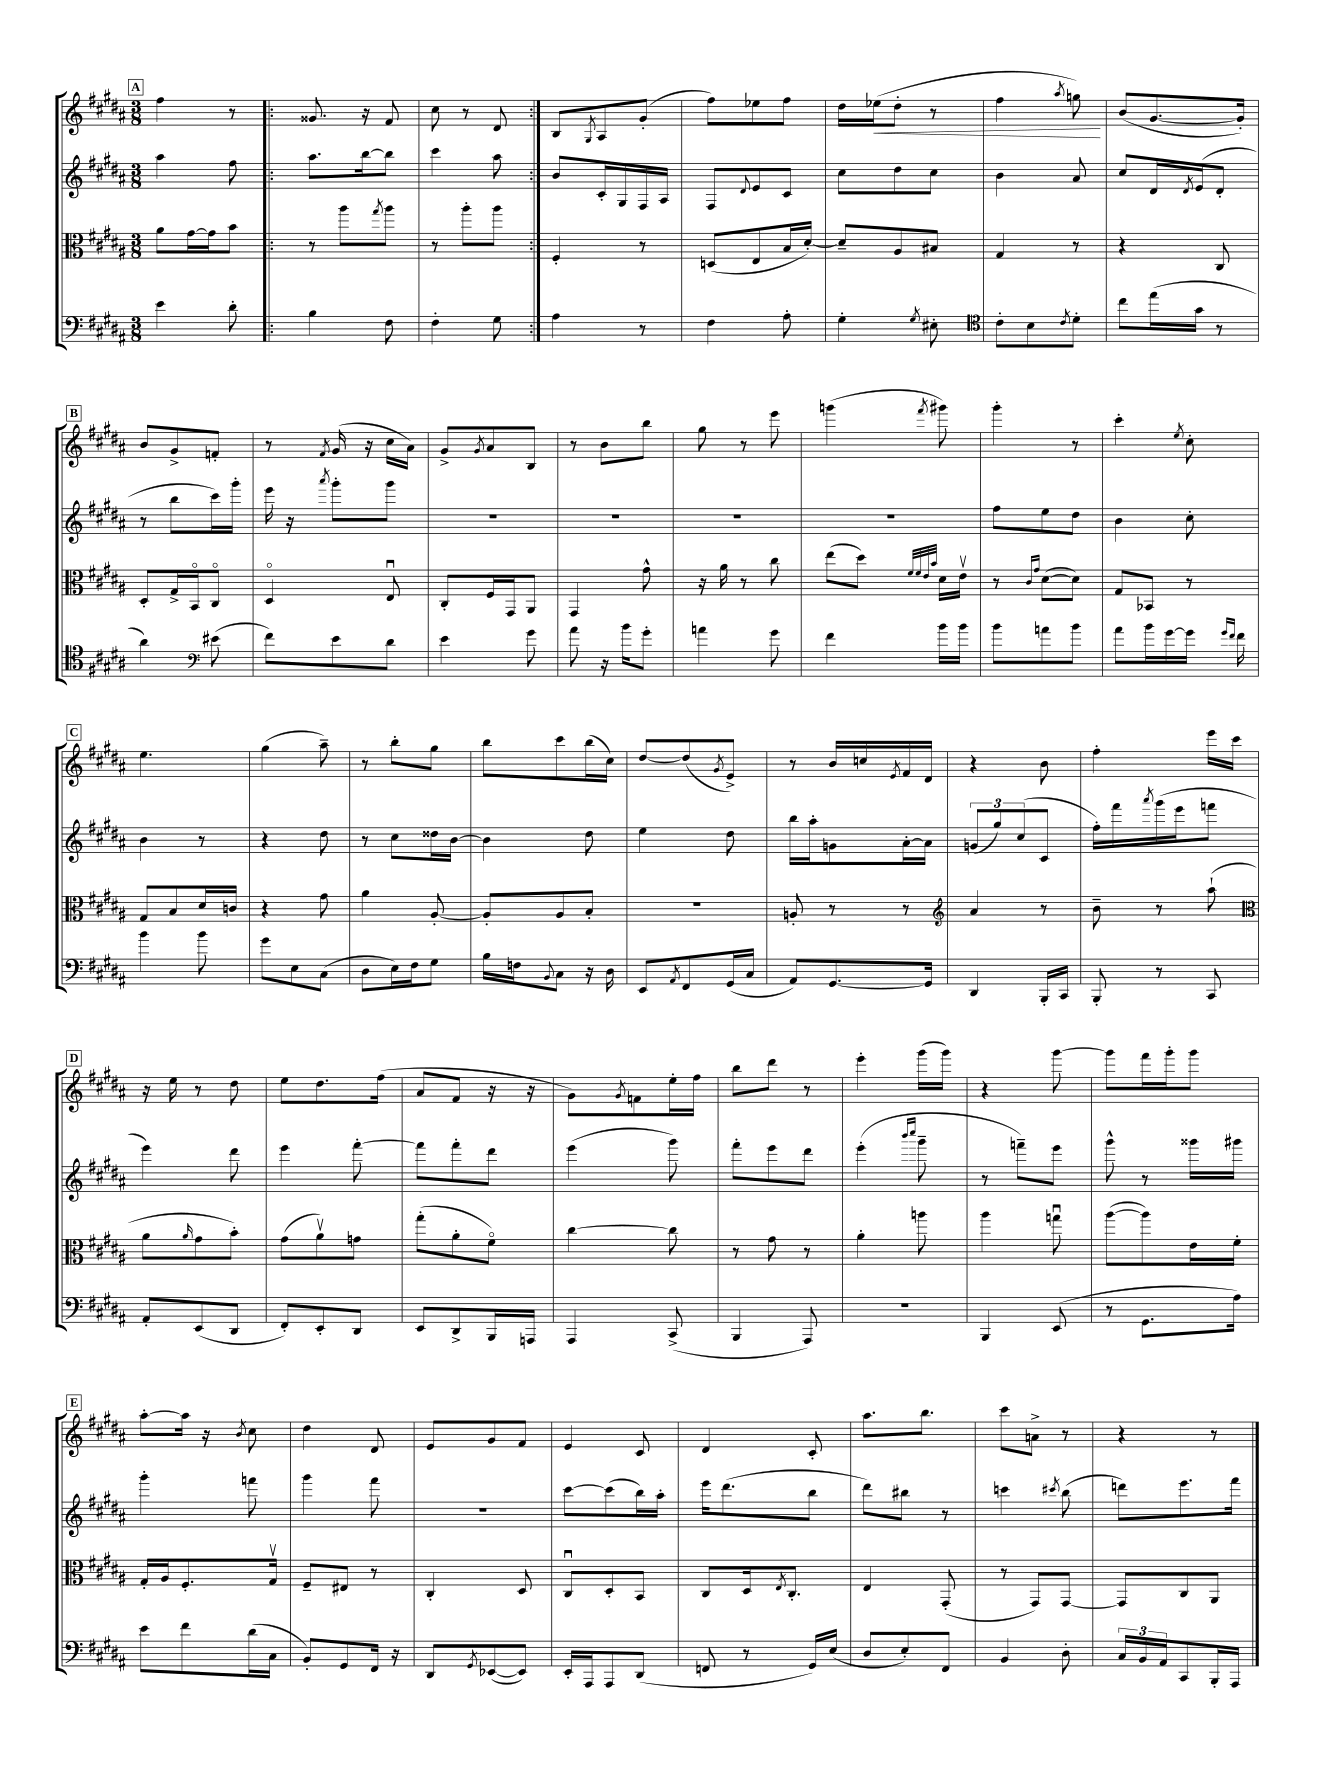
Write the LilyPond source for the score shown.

<<
\new StaffGroup <<
\new Staff = "s0" {
    \clef treble \key b \major \numericTimeSignature \time 3/8
    \mark \markup { \box "A" } fis''4 r8 |
    \repeat volta 2 { gisis'8. r16 fis'8 |
    cis''8 r8 dis'8 | }
    b8 \acciaccatura { gis8 } ais8 gis'8-.( |
    fis''8) ees''8 fis''8 |
    dis''16 ees''16\<( dis''8-. r8 |
    fis''4 \acciaccatura { ais''8 } g''8\!) |
    b'8( gis'8.~ gis'16-.) |
    \mark \markup { \box "B" } b'8 gis'8-> f'8-. |
    r8 \acciaccatura { fis'8 } gis'16( r16 cis''16 ais'16) |
    gis'8-> \acciaccatura { gis'8 } ais'8 b8 |
    r8 b'8 b''8 |
    gis''8 r8 e'''8 |
    g'''4( \acciaccatura { fis'''8 } gis'''8) |
    gis'''4-. r8 |
    cis'''4-. \acciaccatura { e''8 } cis''8-. |
    \mark \markup { \box "C" } e''4. |
    gis''4( ais''8--) |
    r8 b''8-. gis''8 |
    b''8 cis'''8 b''16( cis''16) |
    dis''8~ dis''8( \acciaccatura { gis'8 } e'8->) |
    r8 b'16 c''16 \acciaccatura { e'8 } fis'16 dis'16 |
    r4 b'8 |
    fis''4-. e'''16 cis'''16 |
    \mark \markup { \box "D" } r16 e''16 r8 dis''8 |
    e''8 dis''8. fis''16( |
    ais'8 fis'8 r16 r16 |
    gis'8) \acciaccatura { gis'8 } f'8 e''16-. fis''16 |
    b''8 dis'''8 r8 |
    e'''4-. gis'''16( gis'''16) |
    r4 gis'''8~ |
    gis'''8 fis'''16 gis'''16-. gis'''8 |
    \mark \markup { \box "E" } ais''8~-. ais''16 r16 \acciaccatura { b'8 } cis''8 |
    dis''4 dis'8 |
    e'8 gis'8 fis'8 |
    e'4 cis'8 |
    dis'4 cis'8-. |
    ais''8. b''8. |
    cis'''8 a'8-> r8 |
    r4 r8 \bar "|." |
}
\new Staff = "s1" {
    \clef treble \key b \major \numericTimeSignature \time 3/8
    \mark \markup { \box "A" } ais''4 fis''8 |
    \repeat volta 2 { ais''8. b''16~ b''8 |
    cis'''4 ais''8 | }
    b'8 cis'16-. gis16 fis16 ais16 |
    fis8 \appoggiatura { dis'8 } e'8 cis'8 |
    cis''8 dis''8 cis''8 |
    b'4 ais'8 |
    cis''8 dis'16 \acciaccatura { dis'8 } e'16( dis'8-. |
    \mark \markup { \box "B" } r8 b''8 cis'''16) gis'''16-. |
    e'''16 r16 \acciaccatura { ais'''8 } gis'''8-. gis'''8 |
    R4. |
    R4. |
    R4. |
    R4. |
    fis''8 e''8 dis''8 |
    b'4 cis''8-. |
    \mark \markup { \box "C" } b'4 r8 |
    r4 dis''8 |
    r8 cis''8 disis''16 b'16~ |
    b'4 dis''8 |
    e''4 dis''8 |
    b''16 ais''16-. g'8 ais'16~-. ais'16 |
    \tuplet 3/2 { g'8( gis''8) cis''8( } cis'8 |
    fis''16-.) fis'''16 \acciaccatura { ais'''8 } gis'''16( e'''16 f'''8 |
    \mark \markup { \box "D" } e'''4) dis'''8 |
    e'''4 fis'''8~-. |
    fis'''8 fis'''8-. dis'''8 |
    e'''4( gis'''8) |
    fis'''8-. e'''8 dis'''8 |
    e'''4-.( \grace { b'''16 cis''''16 } gis'''8-- |
    r8 f'''8--) e'''8 |
    gis'''8-^ r8 gisis'''16 gis'''16 |
    \mark \markup { \box "E" } gis'''4-. f'''8 |
    gis'''4 fis'''8 |
    R4. |
    cis'''8~ cis'''8( b''16) ais''16-. |
    e'''16 dis'''8.( b''8 |
    dis'''8) bis''8 r8 |
    c'''4 \acciaccatura { cis'''8 } b''8( |
    d'''8) e'''8. fis'''16 \bar "|." |
}
\new Staff = "s2" {
    \clef alto \key b \major \numericTimeSignature \time 3/8
    \mark \markup { \box "A" } ais'8 gis'16~ gis'16 b'8 |
    \repeat volta 2 { r8 ais''8 \acciaccatura { gis''8 } ais''8 |
    r8 ais''8-. ais''8 | }
    fis4-. r8 |
    d8( e8 b16 dis'16~-.) |
    dis'8-- ais8 bis8 |
    gis4 r8 |
    r4 cis8 |
    \mark \markup { \box "B" } dis8-. gis16-> b,16\flageolet cis8\flageolet |
    dis4\flageolet e8\downbow |
    cis8-. fis16 gis,16 ais,8 |
    gis,4 gis'8-^ |
    r16 ais'16 r8 cis''8 |
    e''8( dis''8) \grace { fis'32 fis'32 e'32 b'32 } dis'16 e'16\upbow |
    r8 \grace { cis'16 gis'16 } dis'8~( dis'8) |
    gis8 bes,8 r8 |
    \mark \markup { \box "C" } gis8 b8 dis'16 c'16 |
    r4 gis'8 |
    ais'4 ais8~-. |
    ais8-. ais8 b8-. |
    R4. |
    a8-. r8 r8 |
    \clef treble ais'4 r8 |
    b'8-- r8 ais''8-!( |
    \mark \markup { \box "D" } \clef alto ais'8 \grace { ais'16 } gis'8 b'8-.) |
    gis'8( ais'8\upbow) g'8 |
    gis''8-.( ais'8-. fis'8\flageolet) |
    cis''4~ cis''8 |
    r8 gis'8 r8 |
    ais'4-. a''8 |
    ais''4 g''8\downbow |
    ais''8~( ais''8) e'16 fis'16-. |
    \mark \markup { \box "E" } gis16-. ais16 fis8.-. gis16\upbow |
    fis8-- eis8 r8 |
    cis4-. dis8 |
    cis8\downbow dis8-. b,8 |
    cis8 dis16 \acciaccatura { e8 } cis8.-. |
    e4 gis,8-.( |
    r8 gis,8) gis,8~ |
    gis,8 cis8 ais,8 \bar "|." |
}
\new Staff = "s3" {
    \clef bass \key b \major \numericTimeSignature \time 3/8
    \mark \markup { \box "A" } e'4 dis'8-. |
    \repeat volta 2 { b4 fis8 |
    fis4-. gis8 | }
    ais4 r8 |
    fis4 ais8-. |
    gis4-. \acciaccatura { gis8 } eis8-. |
    \clef tenor cis'8-. b8 \acciaccatura { cis'8 } dis'8-. |
    cis''8 e''16( gis'16 r8 |
    \mark \markup { \box "B" } ais'4) \clef bass eis'8( |
    fis'8) e'8 dis'8 |
    e'4 gis'8 |
    ais'8 r16 b'16 gis'8-. |
    a'4 gis'8 |
    fis'4 b'16 b'16 |
    b'8 a'8 b'8 |
    ais'8 b'16 gis'16~ gis'16 \grace { gis'16 fis'16 } fis'16 |
    \mark \markup { \box "C" } b'4 b'8 |
    gis'8 e8 cis8( |
    dis8 e16) fis16 gis8 |
    b16 f16 \appoggiatura { b,8 } cis8 r16 dis16 |
    e,8 \acciaccatura { ais,8 } fis,8 gis,16( cis16 |
    ais,8) gis,8.~ gis,16 |
    dis,4 b,,16-. cis,16 |
    b,,8-. r8 cis,8 |
    \mark \markup { \box "D" } ais,8-. e,8( dis,8 |
    fis,8-.) e,8-. dis,8 |
    e,8 dis,8-> b,,16 a,,16 |
    ais,,4 cis,8->( |
    b,,4 ais,,8) |
    R4. |
    b,,4 e,8( |
    r8 gis,8. ais16) |
    \mark \markup { \box "E" } e'8 fis'8 dis'16( cis16 |
    b,8-.) gis,8 fis,16 r16 |
    dis,8 \acciaccatura { gis,8 } ees,8~( ees,8) |
    e,16-. ais,,16 ais,,8 dis,8( |
    f,8 r8 gis,16) e16( |
    dis8 e8-.) fis,8 |
    b,4 dis8-. |
    \tuplet 3/2 { cis16 b,16 ais,16 } cis,8 b,,16-. ais,,16 \bar "|." |
}
>>
>>
